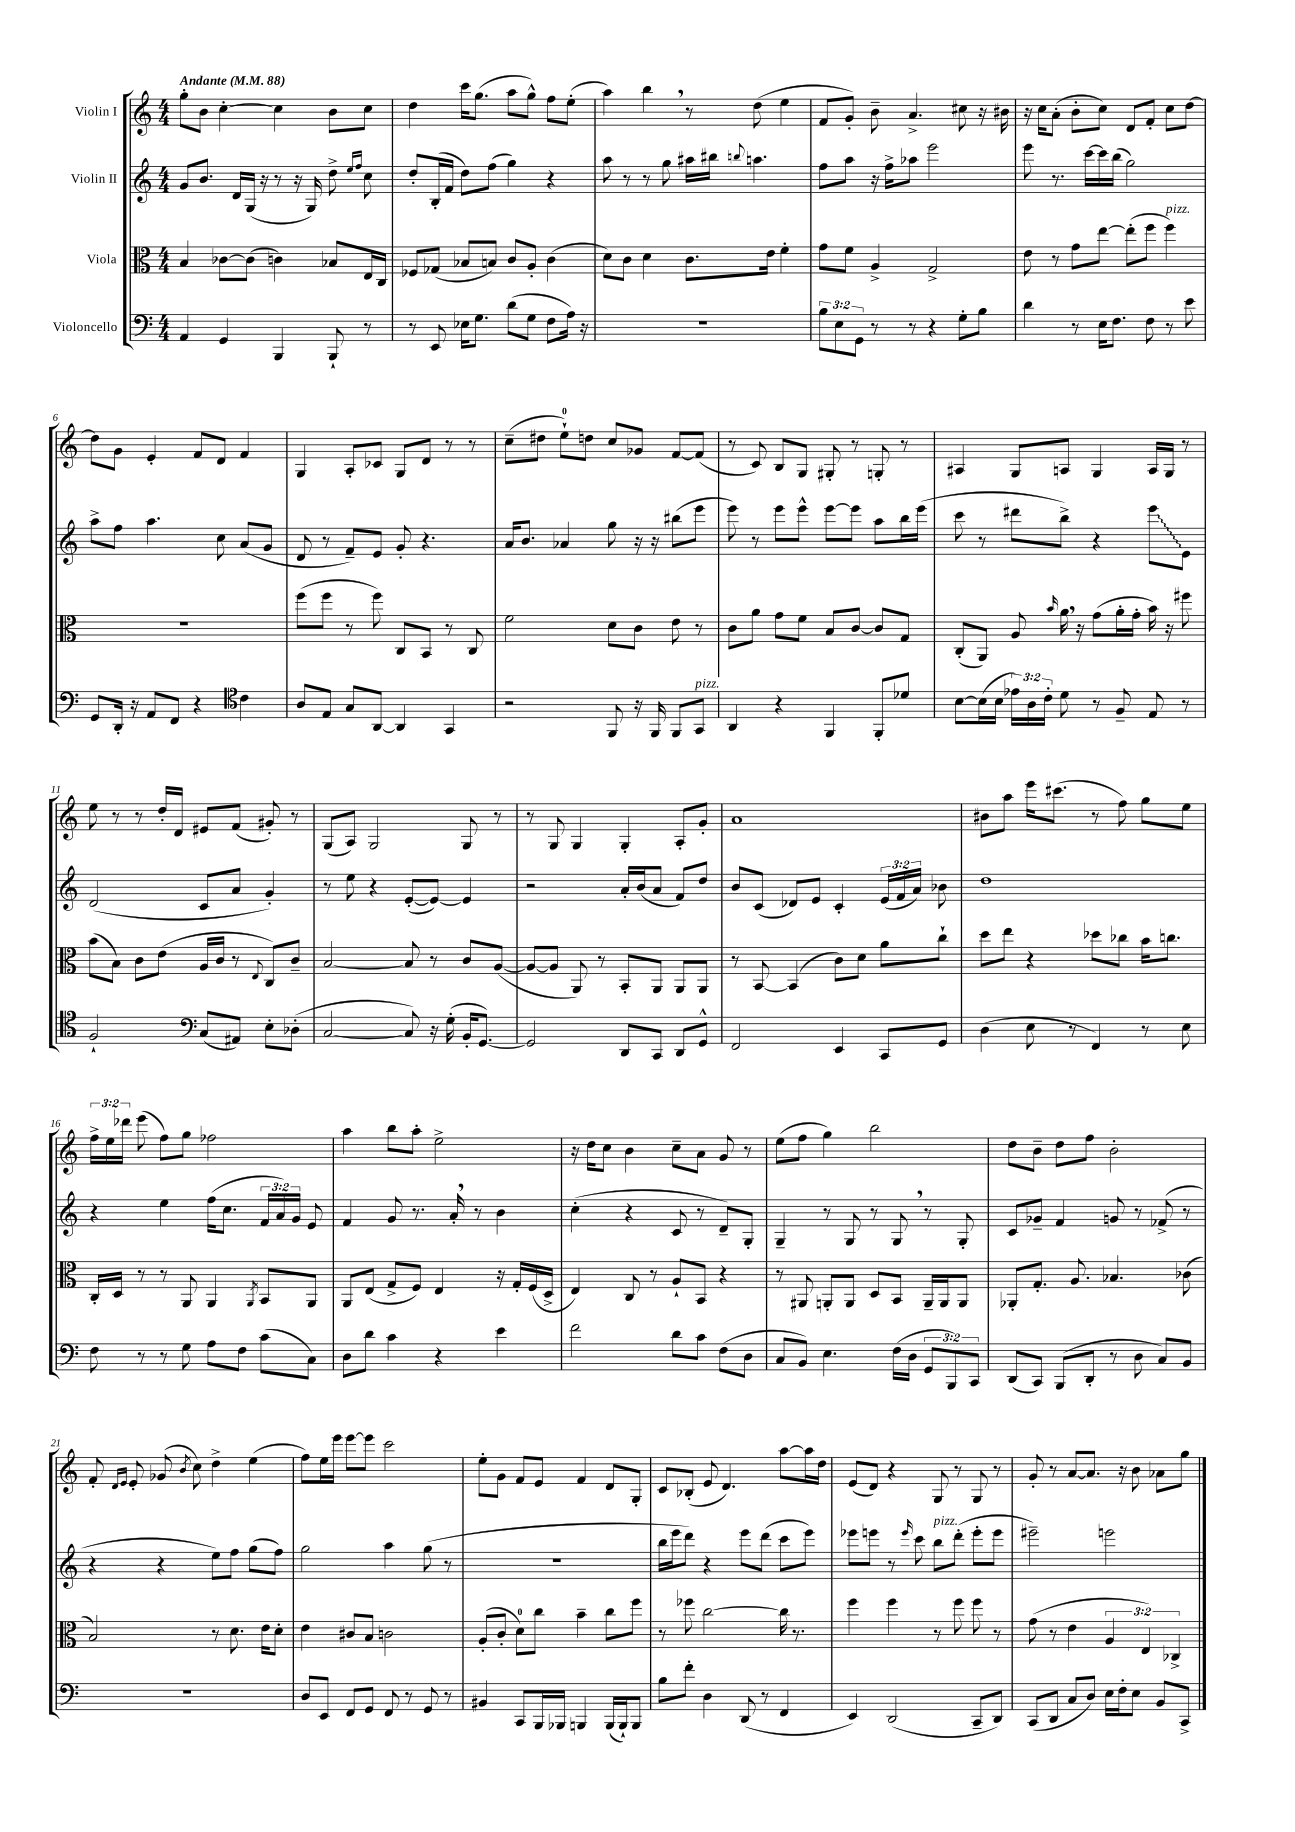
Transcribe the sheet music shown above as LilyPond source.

<<
\new StaffGroup <<
\new Staff = "s0" \with { instrumentName = "Violin I" } {
    \clef treble \key c \major \numericTimeSignature \time 4/4 \override Staff.TupletNumber.text = #tuplet-number::calc-fraction-text \tempo "Andante" 4 = 88
    \autoBeamOff g''8[-. b'8] c''4~-. c''4 b'8[ c''8] |
    d''4 c'''16[ g''8.]( a''8[ g''8]-^) f''8[ e''8]-.( |
    a''4) b''4 \breathe r8 d''8( e''4 |
    f'8[ g'8]-.) b'8-- a'4.-> cis''8 r16 bis'16 |
    r16 c''16[ a'8]-.( b'8[-. c''8]) d'8[ f'8]-. c''8[ d''8]~ |
    d''8[ g'8] e'4-. f'8[ d'8] f'4 |
    g4 a8[-. ces'8] g8[ d'8] r8 r8 |
    c''8[--( dis''8] e''8[-0-!) d''8] c''8[ ges'8] f'8[~ f'8]( |
    r8 c'8) b8[ g8] gis8-. r8 g8-. r8 |
    ais4 g8[ a8] g4 a16[ g16] r8 |
    e''8 r8 r8 d''16[-. d'16] eis'8[ f'8]( gis'8-.) r8 |
    g8[( a8]) g2 g8 r8 |
    r8 g8 g4 g4-. a8[-. g'8]-. |
    a'1 |
    bis'8[ a''8] e'''16[ cis'''8.]( r8 f''8) g''8[ e''8] |
    \tuplet 3/2 { f''16[-> e''16 des'''16] } e'''8( f''8[) g''8] fes''2 |
    a''4 b''8[ a''8]-. e''2-> |
    r16 d''16[ c''8] b'4 c''8[-- a'8] g'8 r8 |
    e''8[( f''8] g''4) b''2 |
    d''8[ b'8]-- d''8[ f''8] b'2-. |
    f'8-. \grace { d'16[ e'16] } e'8-. ges'8( \acciaccatura { b'8 } c''8) d''4-> e''4( |
    f''8[) e''16 e'''16] e'''8[~ e'''8] c'''2 |
    e''8[-. g'8] f'8[ e'8] f'4 d'8[ g8]-. |
    c'8[ bes8]-.( e'8 d'4.) a''8[~ a''16 d''16] |
    e'8[( d'8]) r4 g8 r8 g8 r8 |
    g'8-. r8 a'8[~ a'8.] r16 b'8 aes'8[ g''8] \bar "|." |
}
\new Staff = "s1" \with { instrumentName = "Violin II" } {
    \clef treble \key c \major \numericTimeSignature \time 4/4 \override Staff.TupletNumber.text = #tuplet-number::calc-fraction-text
    \autoBeamOff g'8[ b'8.] d'16[ g16]( r16 r8 r16 g16) d''8-> \grace { e''16[ f''16] } c''8 |
    d''8[-. b16-.( f'16] d''8[) f''8]( g''4) r4 |
    a''8 r8 r8 g''8 ais''16[ bis''16] \appoggiatura { b''8 } a''4. |
    f''8[ a''8] r16 f''16[-> aes''8] e'''2 |
    e'''8 r8. c'''16[~ c'''16 b''16]( g''2) |
    a''8[-> f''8] a''4. c''8 a'8[( g'8] |
    d'8 r8 f'8[--) e'8] g'8-. r4. |
    a'16[ b'8.] aes'4 g''8 r16 r16 bis''8[( e'''8] |
    e'''8) r8 e'''8[ e'''8]-^ e'''8[~ e'''8] a''8[ b''16 e'''16]( |
    c'''8 r8 dis'''8[ b''8]->) r4 \once \override Glissando.style = #'zigzag e'''8[\glissando e'8] |
    d'2( c'8[ a'8] g'4-.) |
    r8 e''8 r4 e'8[~-.( e'8]~) e'4 |
    r2 a'16[-. b'16( a'8] f'8[) d''8] |
    b'8[ c'8]( des'8[) e'8] c'4-. \tuplet 3/2 { e'16[( f'16 a'16]) } bes'8 |
    d''1 |
    r4 e''4 f''16[( c''8.] \tuplet 3/2 { f'16[ a'16) g'16] } e'8 |
    f'4 g'8 r8. a'16-. \breathe r8 b'4 |
    c''4-.( r4 c'8 r8 d'8[--) g8]-. |
    g4-- r8 g8 r8 g8 \breathe r8 g8-. |
    c'8[ ges'8]-- f'4 g'8 r8 fes'8->( r8 |
    r4 r4 e''8[) f''8] g''8[( f''8]) |
    g''2 a''4 g''8( r8 |
    R1 |
    b''16[ e'''16 d'''8]) r4 e'''8[ d'''8]( c'''8[ e'''8]) |
    ees'''8[ e'''8] r8 \grace { e'''16 } c'''8 b''8[^\markup { \italic "pizz." } d'''8]-.( e'''8[-. e'''8] |
    eis'''2--) e'''2 \bar "|." |
}
\new Staff = "s2" \with { instrumentName = "Viola" } {
    \clef alto \key c \major \numericTimeSignature \time 4/4 \override Staff.TupletNumber.text = #tuplet-number::calc-fraction-text
    \autoBeamOff b4 ces'8[~ ces'8]( c'4) bes8[ e16 c16] |
    fes8[ ges8]( bes8[ b8]) c'8[ a8]-. c'4( |
    d'8[) c'8] d'4 c'8.[ e'16] f'4-. |
    g'8[ f'8] a4-> g2-> |
    e'8 r8 g'8[ e''8]~ e''8[-.( f''8] f''4^\markup { \italic "pizz." }) |
    r1 |
    f''8[( f''8] r8 f''8) c8[ b,8] r8 c8 |
    f'2 d'8[ c'8] e'8 r8 |
    c'8[ a'8] g'8[ f'8] b8[ c'8]~ c'8[ g8] |
    c8[-.( a,8]) a8 \grace { b'16 } a'16 \breathe r16 g'8[( a'16-. g'16]-. b'16) r16 fis''8 |
    b'8[( b8]) c'8[ e'8]( a16[ c'16] r8 \appoggiatura { e8 } c8[) c'8]-- |
    b2~ b8 r8 c'8[ a8]~( |
    a8[~ a8] a,8) r8 b,8[-. a,8] a,8[ a,8] |
    r8 b,8~ b,4( c'8[) d'8] a'8[ c''8]-! |
    d''8[ e''8] r4 des''8[ ces''8] b'16[ c''8.] |
    c16[-. d16] r8 r8 a,8 a,4 \acciaccatura { a,8 } b,8[ a,8] |
    a,8[ e8]( g8[-> f8]) e4 r16 g16[-. f16( d16]-> |
    e4) c8 r8 a8[-! b,8] r4 |
    r8 ais,8 a,8[-. a,8] d8[ b,8] a,16[-- a,16 a,8] |
    aes,8[-. g8.]-. a8. bes4. ces'8( |
    b2) r8 d'8. e'16[ d'8]-. |
    e'4 cis'8[ b8] c'2 |
    a8[-.( c'8]-. d'8[-0) c''8] b'4-- c''8[ f''8] |
    r8 fes''8 c''2~ c''16 r8. |
    f''4 f''4 r8 f''8 f''8 r8 |
    g'8( r8 e'4 \tuplet 3/2 { a4 e4) ces4-> } \bar "|." |
}
\new Staff = "s3" \with { instrumentName = "Violoncello" } {
    \clef bass \key c \major \numericTimeSignature \time 4/4 \override Staff.TupletNumber.text = #tuplet-number::calc-fraction-text
    \autoBeamOff a,4 g,4 b,,4 b,,8-! r8 |
    r8 e,8 ees16[ g8.] d'8[( g8] f8[ a16]) r16 |
    R1 |
    \tuplet 3/2 { b8[ e8 g,8] } r8 r8 r4 g8[-. b8] |
    d'4 r8 e16[ f8.] f8 r8 e'8 |
    g,8[ d,16]-. r16 a,8[ f,8] r4 \clef tenor c'4 |
    a8[ e8] g8[ a,8]~ a,4 g,4 |
    r2 f,8 r16 f,16 f,8[ g,8]^\markup { \italic "pizz." } |
    a,4 r4 f,4 f,8[-. des'8] |
    b8[~ b16( b16] \tuplet 3/2 { ees'16[) a16 c'16]-. } d'8 r8 f8-- e8 r8 |
    f2-! \clef bass c8[( ais,8]) e8[-. des8]-.( |
    c2~ c8) r16 g16-.( b,16[-. g,8.]~) |
    g,2 d,8[ c,8] d,8[ g,8]-^ |
    f,2 e,4 c,8[ g,8] |
    d4( e8 r8 f,4) r8 e8 |
    f8 r8 r8 g8 a8[ f8] c'8[( c8]) |
    d8[ d'8] c'4 r4 e'4 |
    f'2 d'8[ c'8] f8[( d8] |
    c8[ b,8]) e4. f16[( d16] \tuplet 3/2 { g,8[ b,,8) c,8] } |
    d,8[( c,8]) b,,8[( d,8]-. r8 d8 c8[) b,8] |
    r1 |
    d8[ e,8] f,8[ g,8] f,8 r8 g,8 r8 |
    bis,4 c,8[ b,,16 bes,,16] b,,4 b,,16[( b,,16-!) b,,8] |
    b8[ f'8]-. d4 d,8( r8 f,4 |
    e,4) d,2( c,8[-- d,8]) |
    c,8[( d,8] c8[ d8]) e16[ f16-. e8] b,8[ c,8]-> \bar "|." |
}
>>
>>
